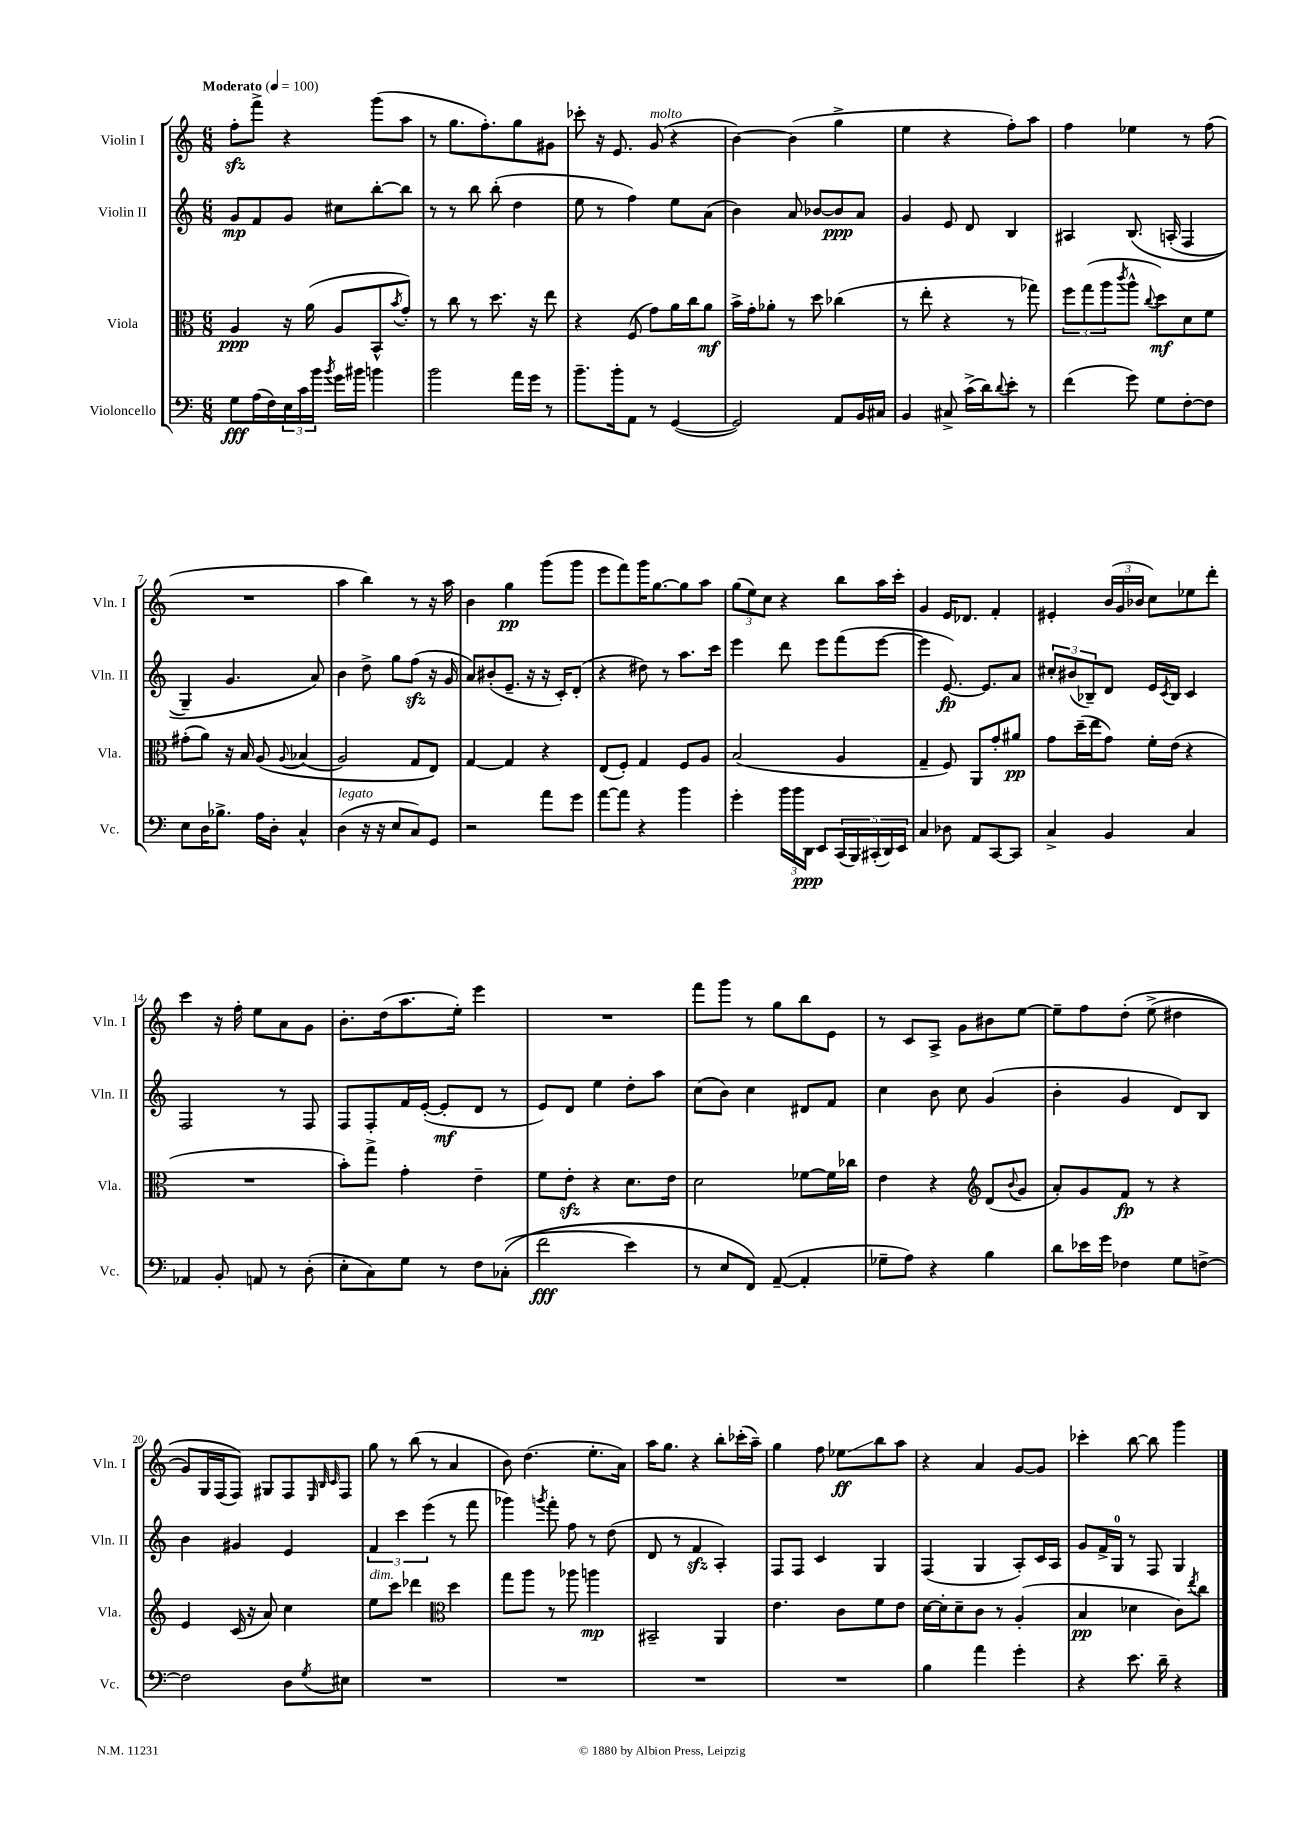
<<
\new StaffGroup <<
\new Staff = "s0" \with { instrumentName = "Violin I" shortInstrumentName = "Vln. I" } {
    \clef treble \key c \major \numericTimeSignature \time 6/8 \tempo "Moderato" 4 = 100
    f''8-.\sfz f'''8-> r4 g'''8( a''8 |
    r8 g''8. f''8.-.) g''8 gis'8 |
    ces'''8-. r16 e'8. g'8^\markup { \italic "molto" }( r4 |
    b'4~) b'4( g''4-> |
    e''4 r4 f''8-.) a''8 |
    f''4 ees''4 r8 f''8( |
    R2. |
    a''4 b''4) r8 r16 a''16 |
    b'4 g''4\pp g'''8( g'''8 |
    e'''8 f'''8) g'''16 g''8.~ g''8 a''8 |
    \tuplet 3/2 { g''8( e''8) c''8 } r4 b''8 a''16 c'''16-. |
    g'4 e'16 des'8. f'4-. |
    eis'4-. \tuplet 3/2 { b'16( g'16 bes'16 } c''8) ees''8 d'''8-. |
    c'''4 r16 f''16-. e''8 a'8 g'8 |
    b'8.-. d''16( a''8. e''16-.) e'''4 |
    R2. |
    f'''8 g'''8 r8 g''8 b''8 e'8 |
    r8 c'8 a8-> g'8 bis'8 e''8~ |
    e''8-- f''8 d''8-.\( e''8->( dis''4 |
    g'8) g16 f16( f8)\) gis8 f8 \grace { e32 b32 c'32 } f8 |
    g''8 r8 b''8( r8 a'4 |
    b'8) d''4.( e''8.-. a'16) |
    a''16 g''8. r4 b''8-. ces'''16-.( a''16--) |
    g''4 f''8 ees''8\glissando\ff b''8 a''8 |
    r4 a'4 g'8~ g'8 |
    ces'''4-. b''8~ b''8 g'''4 \bar "|." |
}
\new Staff = "s1" \with { instrumentName = "Violin II" shortInstrumentName = "Vln. II" } {
    \clef treble \key c \major \numericTimeSignature \time 6/8
    g'8\mp f'8 g'8 cis''8 b''8~-. b''8 |
    r8 r8 b''8 b''8-.( d''4 |
    e''8 r8 f''4) e''8 a'8( |
    b'4) a'8 bes'8~ bes'8\ppp a'8 |
    g'4 e'8 d'8 b4 |
    ais4 b8.\( a16-.( f4 |
    g4--) g'4. a'8\) |
    b'4 d''8-> g''8 f''8\sfz( r16 g'16 |
    a'8) bis'8-.( e'8.-- r16 r16 c'16-.) d'8-.( |
    r4 dis''8) r8 a''8. c'''16 |
    e'''4 d'''8 e'''8 f'''8( e'''8~ |
    e'''4 e'8.~\fp) e'8. a'8 |
    \tuplet 3/2 { cis''8-. bis'8( bes8--) } d'8 e'16 \acciaccatura { c'8 } bes16 c'4 |
    f2 r8 f8 |
    f8 f8-. f'16 e'16~-.( e'8-.\mf d'8 r8 |
    e'8) d'8 e''4 d''8-. a''8 |
    c''8( b'8) c''4 dis'8 f'8 |
    c''4 b'8 c''8 g'4( |
    b'4-. g'4 d'8) b8 |
    b'4 gis'4 e'4 |
    \tuplet 3/2 { f'4 c'''4 e'''4( } r8 f'''8 |
    ges'''4) \acciaccatura { g'''8 } f'''8-. f''8 r8 d''8( |
    d'8 r8 f'4\sfz a4-.) |
    f8 f8 c'4 g4 |
    f4( g4 a8-.) c'16 a16 |
    g'8 f'16-> g16-0 r8 f8 g4 \bar "|." |
}
\new Staff = "s2" \with { instrumentName = "Viola" shortInstrumentName = "Vla." } {
    \clef alto \key c \major \numericTimeSignature \time 6/8
    a4\ppp r16 a'16( a8 b,8-^ \acciaccatura { b'8 } g'8-.) |
    r8 c''8 r8 d''8. r16 e''8 |
    r4 f8( g'8) a'16 c''16 a'8\mf |
    b'16-> g'16-. aes'8-. r8 d''8 ces''4( |
    r8 e''8-. r4 r8 ges''8) |
    \tuplet 3/2 { f''8 g''8( a''8 } \acciaccatura { c'''8 } a''8-^ \appoggiatura { c''8 } d''8\mf) d'8 f'8 |
    gis'8-.( a'8) r16 b16 a8\( \appoggiatura { a8 } bes4( |
    a2) g8 e8\) |
    g4~ g4 r4 |
    e8( f8-.) g4 f8 a8 |
    b2( a4 |
    g4-- f8) a,8 g'8-. ais'8\pp |
    g'8 d''16--( e''16 g'8) f'16-. e'16( r4 |
    R2. |
    b'8-.) g''8-> g'4-. e'4-- |
    f'8 e'8-.\sfz r4 d'8. e'16 |
    d'2 fes'8~ fes'16 ces''16 |
    e'4 r4 \clef treble d'8( \appoggiatura { b'8 } g'8 |
    a'8-.) g'8 f'8\fp r8 r4 |
    e'4 c'16( r16 a'8) c''4 |
    e''8^\markup { \italic "dim." } c'''8 des'''4 \clef alto d''4 |
    g''8 a''8 r8 aes''8 a''4\mp |
    bis,2-- a,4 |
    e'4. c'8 f'8 e'8 |
    d'16~ d'16-. d'8-- c'8 r8 a4-.( |
    b4\pp des'4 c'8) \acciaccatura { e''8 } c''8 \bar "|." |
}
\new Staff = "s3" \with { instrumentName = "Violoncello" shortInstrumentName = "Vc." } {
    \clef bass \key c \major \numericTimeSignature \time 6/8
    g8\fff a16( f16) \tuplet 3/2 { e16 c'16 b'16 } \acciaccatura { b'8 } g'16 bis'16 b'4 |
    b'2 a'16 g'16 r8 |
    b'8.-- b'16-. a,8 r8 g,4~( |
    g,2) a,8 b,16 cis16 |
    b,4 cis8-> c'16->( d'16) \appoggiatura { d'8 } e'8-. r8 |
    f'4( g'8) g8 f8~-. f8 |
    e8 d16 bes8.-> a16 d16-. c4-^ |
    d4^\markup { \italic "legato" }( r16 r16 e8 c8) g,8 |
    r2 a'8 g'8 |
    a'8~ a'8 r4 b'4 |
    g'4-. \tuplet 3/2 { b'16 b'16 d,16\ppp } e,8 \tuplet 5/4 { c,16( b,,16) cis,16-.( d,16) e,16 } |
    c4 des8 a,8 c,8~ c,8 |
    c4-> b,4 c4 |
    aes,4 b,8-. a,8 r8 d8-.( |
    e8-. c8) g8 r8 f8 ces8-.(\( |
    f'2\fff e'4) |
    r8 e8 f,8\) a,8~--( a,4-. |
    ges8-- a8) r4 b4 |
    d'8 ees'16 g'16 fes4 g8 f8~-> |
    f2 d8 \acciaccatura { g8 } eis8 |
    R2. |
    R2. |
    R2. |
    R2. |
    b4 a'4 g'4-. |
    r4 e'8. d'16-- r4 \bar "|." |
}
>>
>>
